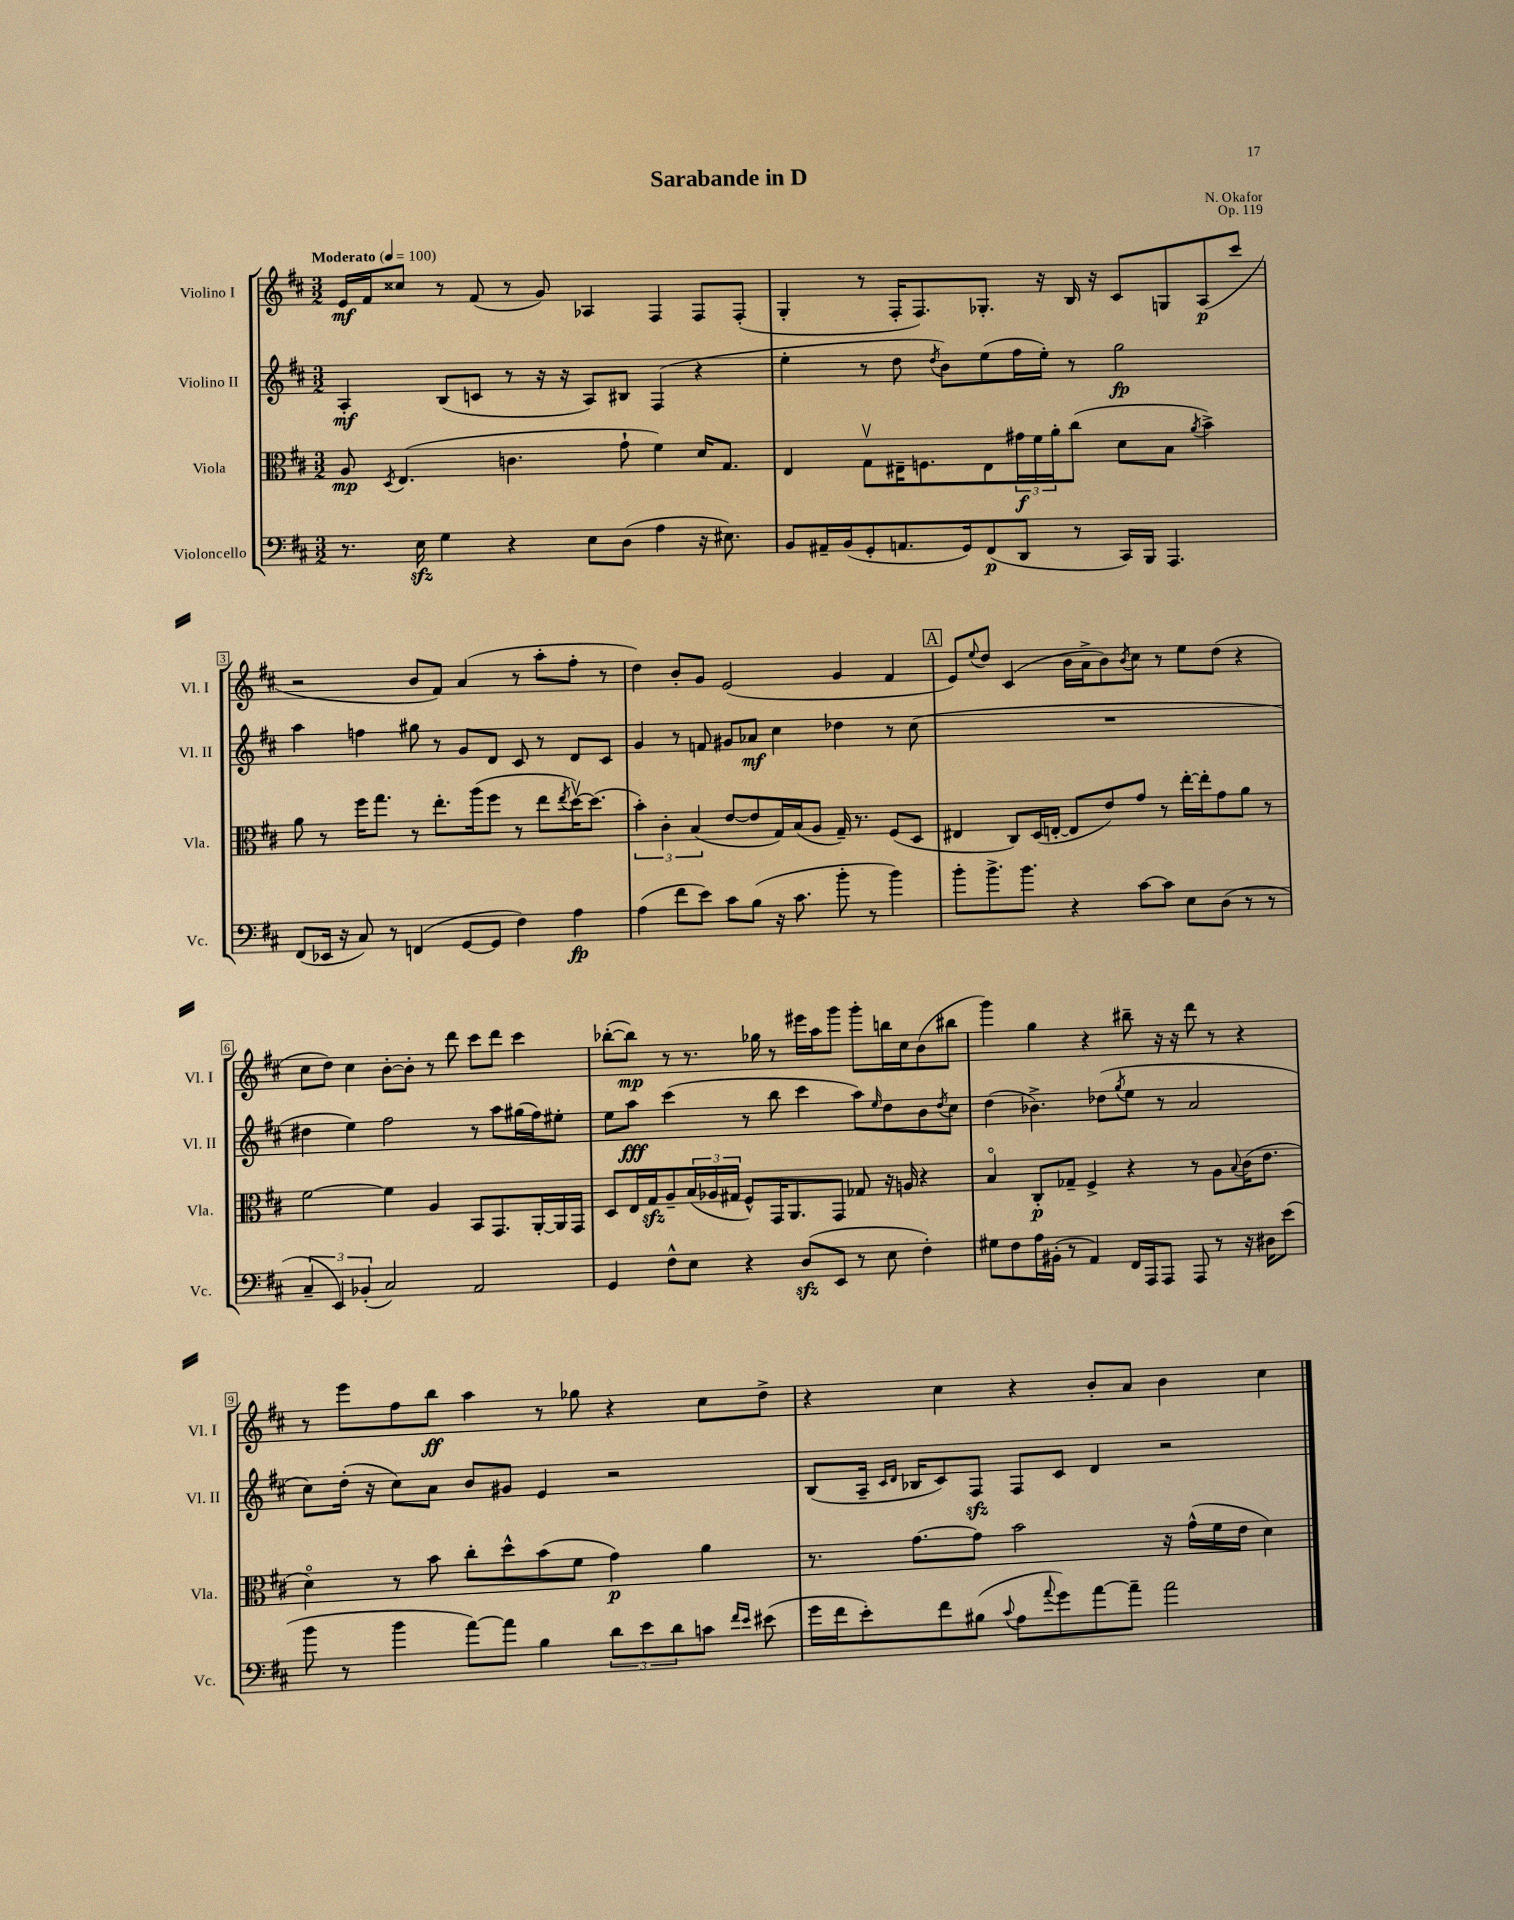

**kern	**kern	**kern	**kern
*staff4	*staff3	*staff2	*staff1
*clefF4	*clefC3	*clefG2	*clefG2
*k[f#c#]	*k[f#c#]	*k[f#c#]	*k[f#c#]
*M3/2	*M3/2	*M3/2	*M3/2
*MM100	*MM100	*MM100	*MM100
8.r	8A/	4A'/	16e/LL
.	.	.	16f#/J
.	8qD/	.	.
.	(4.E/	.	8cc##/J
16E\	.	.	.
4G\	.	(8B/L	8r
.	.	8c/J	(8f#/
4r	4.c\	8r	8r
.	.	16r	8g/)
.	.	16r	.
8E\L	.	8A/L)	4A-/
(8D\J	8g`\	8B#/J	.
4A\	4f#\)	(4F#/	4F#/
16r	16d/LK	4r	8F#/L
8.E#\)	8.G/J	.	.
.	.	.	(8F#'/J
=	=	=	=
8BB/L	4E/	4ee'\	4G'/
16AA#~/L	.	.	.
(16BB/J	.	.	.
8GG'/	8Gv\L	8r	8r
8.AA/	16E#~\K	8dd\	16F#'/LK
.	8.F\	.	8.F#/)
.	.	8qdd/	.
.	.	8b\L)	.
16GG/k)	.	.	.
(8FF#/	8E#\	(8ee\	8.G-'/J
8DD/J	24g#\L	16ff#\L	.
.	24f#\	.	.
.	.	16ee'\JJ)	16r
.	24a'\J	.	.
8r	(8cc#\J	8r	16B/
.	.	.	16r
16CC#/LL)	8d\L	2gg\	8c#/L
16BBB/JJ	.	.	.
4.AAA/	8B\J	.	8G/
.	8qa/	.	.
.	4b^\)	.	(8A/
.	.	.	8ccc#/J
=	=	=	=
(8FF#/L	8a\	4aa\	2r
16EE-/Jk	8r	.	.
16r	.	.	.
8C#/)	16ff#\LK	4ff\	.
.	8.gg\J	.	.
8r	.	.	.
(4FF/	8r	8gg#\	8b/L
.	8.ee'\L	8r	8f#/J)
[8GG/L	.	8g/L	(4a/
.	(16aa\k	.	.
8GG/]J	8ff#\J	8d/J	.
4F#\)	8r	8c#/	8r
.	8ee\L	8r	8aa'\L
.	8qee/	.	.
4A\	[16ddv\K)	8d/L	8ff#'\J
.	(8.dd\]J	.	.
.	.	8c#/J	8r
=	=	=	=
(4A\	6b'\)	4g/	4dd\)
.	6c#'\	.	.
8f#\L	.	8r	8b'/L
.	(6B/	.	.
8e\J)	.	8f/	8g/J
8c#\L	[8e/L	8g#/L	(2e/
(8B\J	8e/]	8a-/J	.
16r	16G/L)	4cc#\	.
8.c#\	(16B/J	.	.
.	8A/J	.	.
8b'\	16G~/)	4dd-\	4g/
.	8.r	.	.
8r	.	.	.
4b\)	(8F#/L	8r	4f#/
.	8D/J	(8cc#\	.
=	=	=	=
8b'\L	4E#/	1.r	8e/L)
.	.	.	8qqee/
8.b^\	.	.	8dd/J
.	8C#/L)	.	(4c#/
8.b\J	.	.	.
.	(16D/L	.	.
.	[16E'/JJ	.	.
4r	8E/]L	.	16b\LL
.	.	.	16a^\J
.	8e/)	.	8b\)
.	.	.	8qb/
[8c#\L	8g/J	.	8cc#\J
8c#\]J	8r	.	8r
8E\L	[16ee'\LL	.	8ee\L
.	16ee'\]J	.	.
(8D\J	8g\	.	(8dd\J
8r	8a\J	.	4r
8r	8r	.	.
=	=	=	=
6C#~/	[2f#\	4dd#\	8cc#\L
.	.	.	8dd\J)
6EE/)	.	.	.
.	.	4ee\)	4cc#\
(6BB-'/	.	.	.
2C#/)	4f#\]	2ff#\	[8b'\L
.	.	.	8b'\]J
.	4A/	.	8r
.	.	.	8ddd\
2AA/	8BB/L	8r	8ccc#\L
.	8.GG/	8aa\L	8ddd\J
.	.	(16gg#\L	4ccc#\
.	[16AA'/L	16ff#\J)	.
.	16AA/]	8ee#'\J	.
.	16GG/JJ	.	.
=	=	=	=
4GG/	8D/L	8ee\L	([8bb-'\L
.	16E/L	8aa\J	8bb-\]J)
.	16G/J	.	.
8F#^^\L	8A~/	(4ccc#\	8r
8E\J	(24B/L	.	8.r
.	24A-/	.	.
.	24G#/JJ	.	.
4r	8F#^^/L)	8r	.
.	.	.	16gg-\
.	16GG/K	8bb\	8r
.	8.AA/	.	.
(8D/L	.	4ccc#\	16eee#\LL
.	.	.	16aa\J
8EE/J	8GG/J	.	8ggg\J
8r	8G-/	8aa\L)	8ggg'\L
.	.	16qqee/	.
8E\	16r	8dd\	16bb\L
.	16A/	.	16cc#\J
4F#'\)	4r	8b\	(8b\
.	.	8qdd/	.
.	.	8cc#\J	8bb#\J
=	=	=	=
8G#\L	4Bo/	(4dd\	4ggg\)
8F#\	.	.	.
16A\L	8C#'/L	4.b-^\)	4gg\
(16BB#'\JJ	.	.	.
8r	8G-~/J	.	.
4AA/)	4F#^/	.	4r
.	.	(8dd-\L	.
.	.	8qgg/	.
16FF#/LL	4r	8ee\J	8bb#~\
16AAA/J	.	.	.
8AAA/J	.	8r	16r
.	.	.	16r
8AAA/	8r	2a/	8ddd\
8r	8A\L	.	8r
.	8qqB/	.	.
16r	(16c#\K	.	4r
16D#\LK	8.e\J	.	.
(8e\J	.	.	.
=	=	=	=
8b\	4do\)	8cc#\L)	8r
8r	.	(16dd'\Jk	8eee\L
.	.	16r	.
4b\	8r	8cc#\L)	8ff#\
.	8b\	8a\J	8bb\J
[8a\L)	8cc#'\L	8b/L	4aa\
8a\]J	8dd^^\	8g#/J	.
4B\	(8b\	4e/	8r
.	8f#\J	.	8gg-\
12d\L	4g\)	2r	4r
12e\	.	.	.
12d\	.	.	.
8c\J	4a\	.	8cc#\L
16qqf#/LL	.	.	.
16qqe/JJ	.	.	.
(8e#\	.	.	8dd^\J
=	=	=	=
16g\LL	8.r	(8B/L	4r
16f#\J	.	.	.
8e'\)	.	16A~/Jk	.
.	.	16qqc#/LL	.
.	.	16qqd/JJ	.
.	[8.g\L	16B-/LK	.
8f#\	.	8c#/)	4cc#\
(8B#\J	8g\]J	8F#/J	.
8qqc#/	.	.	.
8A\L	2b\	8F#/L	4r
8qqa/	.	.	.
8g\)	.	8c#/J	.
[8a\	.	4d/	8b'/L
8a~\]J	.	.	8a/J
2a\	16r	2r	4b\
.	(16g^^\LL	.	.
.	16f#\	.	.
.	16e\JJ	.	.
.	4d\)	.	4cc#\
==	==	==	==
*-	*-	*-	*-
